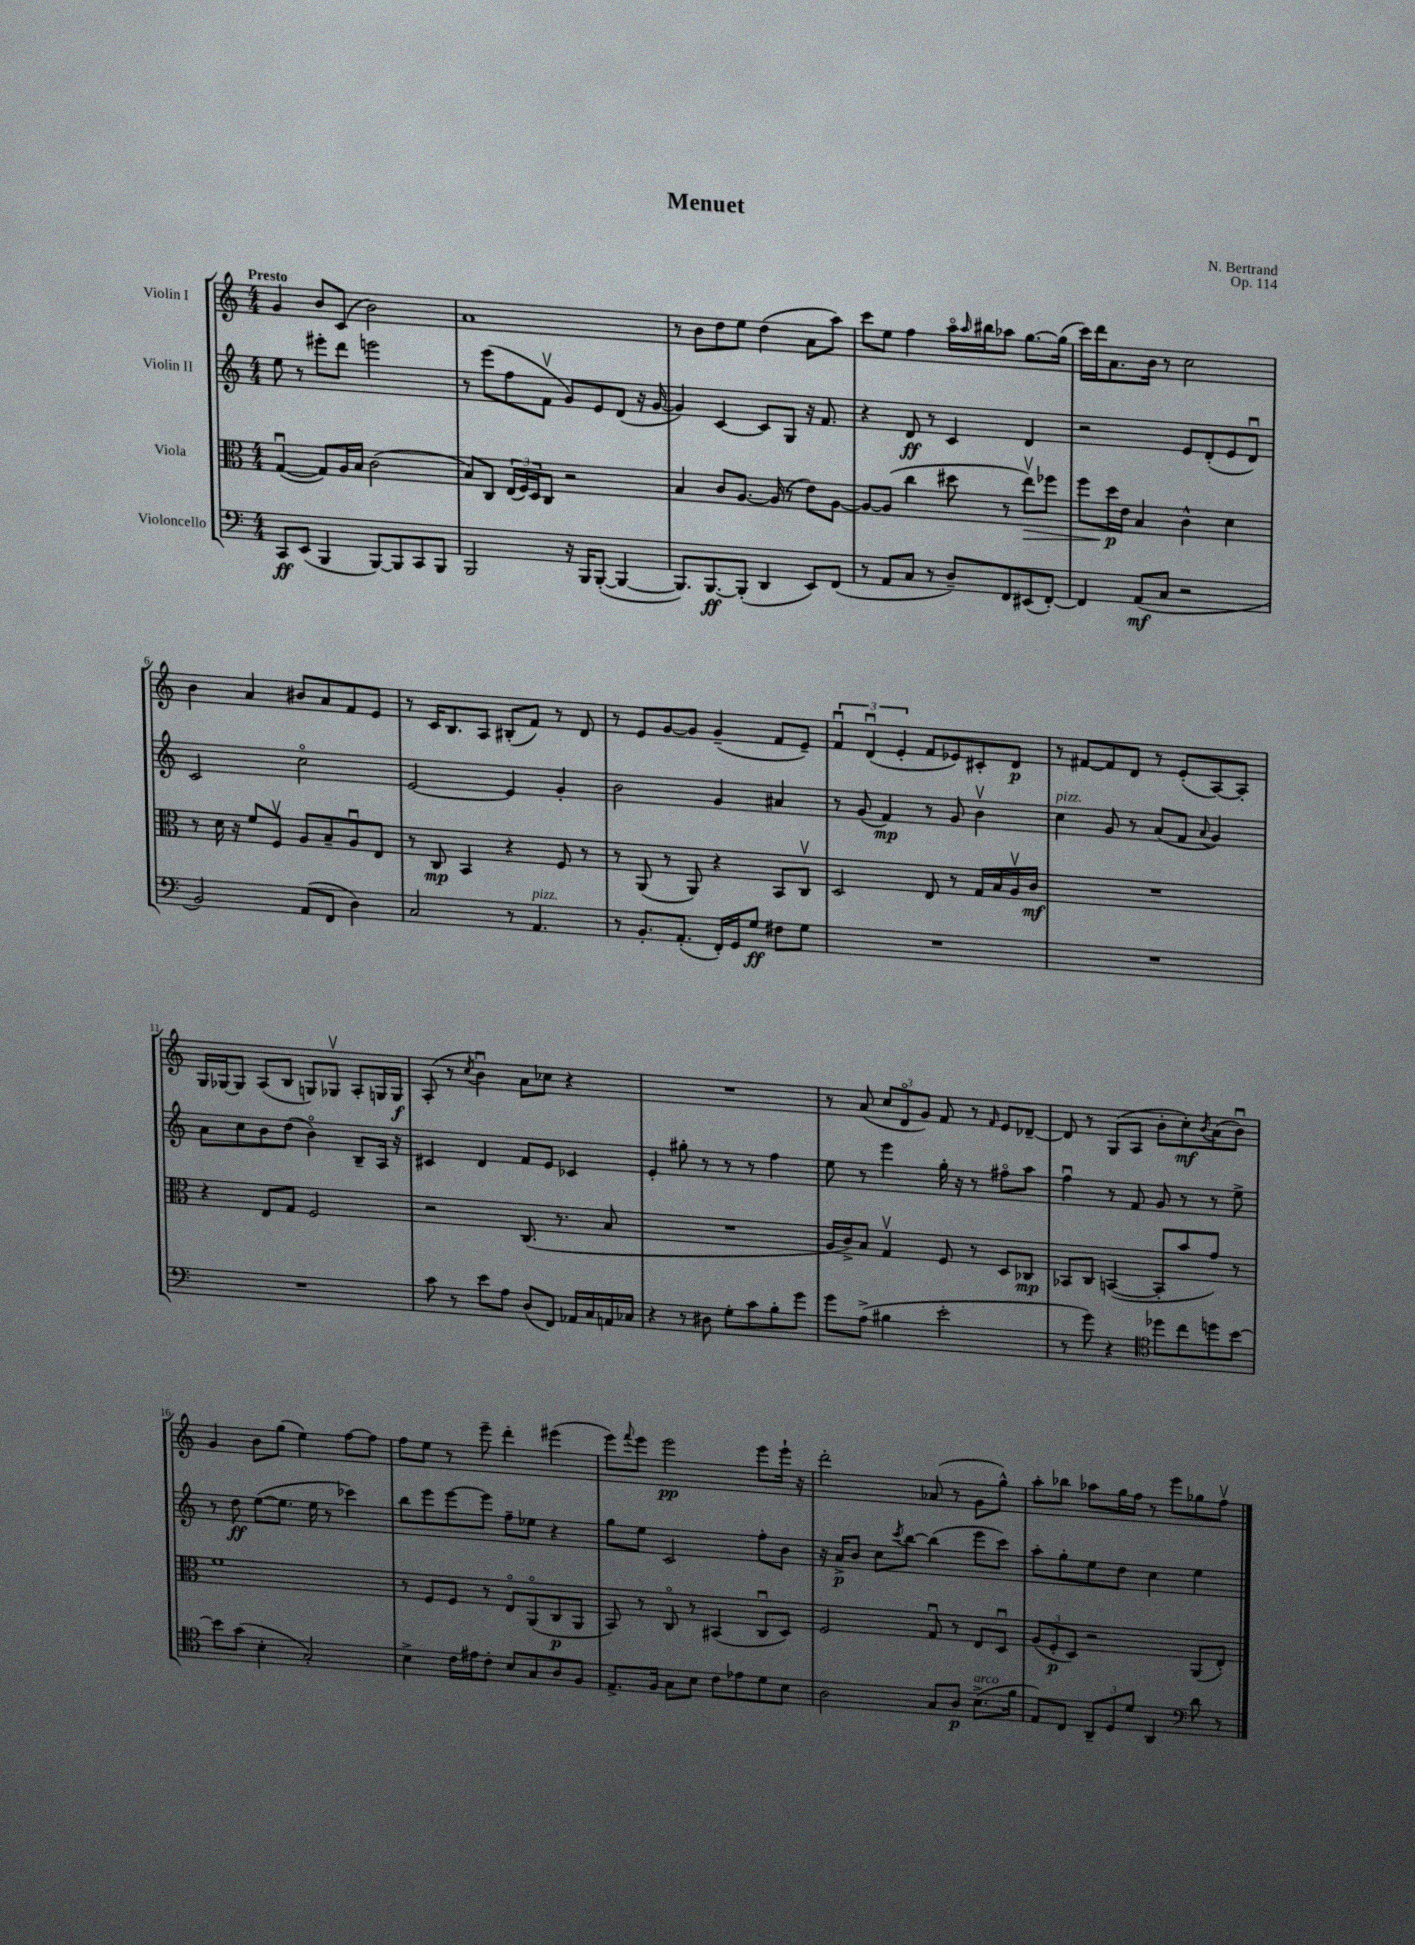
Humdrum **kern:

**kern	**dynam	**kern	**dynam	**kern	**dynam	**kern	**dynam
*part4	*part4	*part3	*part3	*part2	*part2	*part1	*part1
*staff4	*staff4	*staff3	*staff3	*staff2	*staff2	*staff1	*staff1
*I"Violoncello	*	*I"Viola	*	*I"Violin II	*	*I"Violin I	*
*clefF4	*	*clefC3	*	*clefG2	*	*clefG2	*
*k[]	*	*k[]	*	*k[]	*	*k[]	*
*M4/4	*	*M4/4	*	*M4/4	*	*M4/4	*
=1	=1	=1	=1	=1	=1	=1	=1
!	!	!	!	!	!	!LO:TX:a:B:t=Presto	!
8CC/L	ff	([4Gu/	.	8ee\	.	4g/	.
(8EE/J	.	.	.	8r	.	.	.
4BBB/	.	8G/L])	.	8eee#X'\L	.	8b/L	.
.	.	16A/L	.	8ddd\J	.	(8c/J	.
.	.	16B/JJ	.	.	.	.	.
[8BBB/L)	.	(2c\	.	2eeen\	.	2b\)	.
8BBB/]	.	.	.	.	.	.	.
8CC/	.	.	.	.	.	.	.
8BBB/J	.	.	.	.	.	.	.
=2	=2	=2	=2	=2	=2	=2	=2
2BBB/	.	8B/L)	.	8r	.	1a	.
.	.	8C/J	.	(8eee\L	.	.	.
.	.	(24E/LL	.	8ff\	.	.	.
.	.	24F/)	.	.	.	.	.
.	.	24D/J	.	.	.	.	.
.	.	8C/J	.	8fv\J	.	.	.
16r	.	2r	.	8g/L)	.	.	.
16BBB/KL	.	.	.	.	.	.	.
([8BBB'/J	.	.	.	8e/	.	.	.
4BBB/_	.	.	.	(8d/J	.	.	.
.	.	.	.	16r	.	.	.
.	.	.	.	[16g/	.	.	.
=3	=3	=3	=3	=3	=3	=3	=3
8.BBB/L])	.	4B/	.	4g/])	.	8r	.
.	.	.	.	.	.	8b\L	.
[8.BBB/	ff	.	.	.	.	.	.
.	.	8c/L	.	[4c/	.	8dd\	.
(8BBB'/J]	.	[8.A/J	.	.	.	8ee\J	.
4DD/	.	.	.	8c/L]	.	(4dd\	.
.	.	(16A/]	.	.	.	.	.
.	.	8r	.	8G/J	.	.	.
8EE/L)	.	8e\L)	.	16r	.	8a\L	.
.	.	.	.	8.f/	.	.	.
(8FF/J	.	[8A\J	.	.	.	8aa\J)	.
=4	=4	=4	=4	=4	=4	=4	=4
8r	.	8A/L_	.	4r	.	8ccc\L	.
8AA/L	.	(8A/J]	.	.	.	8ee\J	.
8C/J	.	4cc\	.	8d/	ff	4ff\	.
8r	.	.	.	8r	.	.	.
8D~/L)	.	8dd#X\	.	4c/	.	16aa\LL	.
.	.	.	.	.	.	16qqaa/	.
.	.	.	.	.	.	16bb#X\J	.
8FF/	.	8r	.	.	.	8aa-X\J	.
!	!	!	!LO:HP:b	!	!	!	!
(8EE#X/	.	8eev\L)	>	4d/	.	[8.gg\L	.
[8FF'/J)	.	8ff-X\J	.	.	.	.	.
.	.	.	.	.	.	(16gg\Jk]	.
=5	=5	=5	=5	=5	=5	=5	=5
4FF/]	.	8ff\L	.	2r	.	16ccc\LL)	.
.	.	.	.	.	.	16ddd\J	.
.	.	16dd\L	p	.	.	8.a\	.
.	.	16e\JJ	]	.	.	.	.
(8AA/L	mf	4B/	.	.	.	.	.
.	.	.	.	.	.	16b\Jk	.
8C/J	.	.	.	.	.	8r	.
2r	.	4c^^\	.	8e/L	.	2cc\	.
.	.	.	.	(8d'/	.	.	.
.	.	4d\	.	8e/	.	.	.
.	.	.	.	8du/J)	.	.	.
!!LO:LB:g=z
=6	=6	=6	=6	=6	=6	=6	=6
2BB/)	.	8r	.	2c/	.	4b\	.
.	.	16d\	.	.	.	.	.
.	.	16r	.	.	.	.	.
.	.	8f/L	.	.	.	4a/	.
.	.	8Fv/J	.	.	.	.	.
(8AA/L	.	8A/L	.	2cc\	.	8b#X/L	.
8FF/J	.	8B~/	.	.	.	8a/	.
4D\)	.	8Au/	.	.	.	8f/	.
.	.	8E/J	.	.	.	8e/J	.
=7	=7	=7	=7	=7	=7	=7	=7
2C/	.	8r	.	[2e/	.	8r	.
.	.	8C/	mp	.	.	16c/KL	.
.	.	.	.	.	.	8.B/	.
.	.	4BB/	.	.	.	.	.
.	.	.	.	.	.	8A/J	.
8r	.	4r	.	4e/]	.	(8B#X'/L	.
!LO:TX:a:i:t=pizz.	!	!	!	!	!	!	!
4.AA/	.	.	.	.	.	8f/J)	.
.	.	8F/	.	4g'/	.	8r	.
.	.	8r	.	.	.	8d/	.
=8	=8	=8	=8	=8	=8	=8	=8
8r	.	8r	.	2b\	.	8r	.
8.BB'/L	.	(8AA/	.	.	.	8e/L	.
.	.	8r	.	.	.	[8g/	.
(8.AA'/J	.	.	.	.	.	.	.
.	.	8AA/)	.	.	.	8g/J]	.
16FF'/LL)	.	4r	.	4g/	.	(4g~/	.
16GG/J	.	.	.	.	.	.	.
8G/J	ff	.	.	.	.	.	.
8F#X\L	.	8BB/L	.	4a#X/	.	8f/L	.
8G\J	.	8Cv/J	.	.	.	8e~/J)	.
=9	=9	=9	=9	=9	=9	=9	=9
1r	.	2D/	.	8r	.	6fu/	.
.	.	.	.	(8g/	.	.	.
.	.	.	.	.	.	(6du/	.
.	.	.	.	4f/)	mp	.	.
.	.	.	.	.	.	6e'/	.
.	.	8E/	.	8r	.	8f/L	.
.	.	8r	.	8g/	.	8e-X/)	.
.	.	16G/LL	.	4bv\	.	8c#X'/	.
.	.	16B/	.	.	.	.	.
.	.	16Av/	.	.	.	8d/J	p
.	.	16c/JJ	mf	.	.	.	.
=10	=10	=10	=10	=10	=10	=10	=10
!	!	!	!	!LO:TX:a:i:t=pizz.	!	!	!
1r	.	1r	.	4cc\	.	8r	.
.	.	.	.	.	.	[8f#X/L	.
.	.	.	.	8g/	.	8f#/]	.
.	.	.	.	8r	.	8d/J	.
.	.	.	.	(8a/L	.	8r	.
.	.	.	.	8f/J	.	(8e'/L	.
.	.	.	.	8qqa/	.	.	.
.	.	.	.	4g/)	.	[8A/)	.
.	.	.	.	.	.	8A'/J]	.
!!LO:LB:g=z
=11	=11	=11	=11	=11	=11	=11	=11
1r	.	4r	.	8a\L	.	16G/LL	.
.	.	.	.	.	.	[16G-X/J	.
.	.	.	.	8cc\	.	8G-/J]	.
.	.	8E/L	.	8b\	.	(8A/L	.
.	.	8G/J	.	(8dd\J	.	8B/J	.
.	.	2F/	.	4b\)	.	8Gn/L)	.
.	.	.	.	.	.	8G-Xv/J	.
.	.	.	.	8B~/L	.	8A'/L	.
.	.	.	.	16A/Jk	.	16Gn/L	.
.	.	.	.	16r	.	16G/JJ	f
=12	=12	=12	=12	=12	=12	=12	=12
8c\	.	2r	.	4c#X/	.	(8A'/	.
8r	.	.	.	.	.	8r	.
.	.	.	.	.	.	8qcc/	.
8e\L	.	.	.	4d/	.	4bu\)	.
8A\J	.	.	.	.	.	.	.
(8D/L	.	(8.C/	.	8f/L	.	8a\L	.
8FF/J)	.	.	.	8e/J	.	8cc-X\J	.
.	.	8.r	.	.	.	.	.
16AA-X/LL	.	.	.	4c-X/	.	4r	.
16C/	.	.	.	.	.	.	.
16AAn/	.	8B/	.	.	.	.	.
16C-X/JJ	.	.	.	.	.	.	.
=13	=13	=13	=13	=13	=13	=13	=13
4r	.	1r	.	4e'/	.	1r	.
8r	.	.	.	8gg#X'\	.	.	.
8D#X\	.	.	.	8r	.	.	.
8G'\L	.	.	.	8r	.	.	.
8c\	.	.	.	8r	.	.	.
8B'\	.	.	.	4ff\	.	.	.
8g\J	.	.	.	.	.	.	.
=14	=14	=14	=14	=14	=14	=14	=14
8g\L	.	16A/LL	.	8ee\	.	8r	.
.	.	16c^/J)	.	.	.	.	.
(8A^\J	.	8B/J	.	8r	.	(8a/	.
4B#X\	.	4Gv/	.	4eee\	.	12cc/L	.
.	.	.	.	.	.	12d/	.
.	.	.	.	.	.	12g/J)	.
2e'\	.	8F/	.	16gg'\	.	8f/	.
.	.	.	.	16r	.	.	.
.	.	8r	.	8r	.	8r	.
.	.	.	.	.	.	16qqf/	.
.	.	8D/L	.	8ff#X\L	.	8e/L	.
.	.	8C-X/J	mp	8aa\J	.	[8d-X~/J	.
=15	=15	=15	=15	=15	=15	=15	=15
8r	.	8BB-X/L	.	4ffu\	.	8d-/]	.
8g\)	.	8C/J	.	.	.	8r	.
4r	.	([4BBn/	.	8r	.	(8G/L	.
.	.	.	.	8f/	.	8A/J	.
*clefC4	*	*	*	*	*	*	*
8dd-X\L	.	8BB'/L]	.	8g/	.	8b'\L	.
8cc\	.	8b/	.	8r	.	8cc'\)	mf
.	.	.	.	.	.	8qb/	.
8ddn\	.	8g/J)	.	8r	.	(8a\	.
[8b\J	.	8r	.	8ee^\	.	8bu\J)	.
!!LO:LB:g=z
=16	=16	=16	=16	=16	=16	=16	=16
8b\L]	.	1f	.	8r	.	4g/	.
(8g\J	.	.	.	8dd\	ff	.	.
4B'\	.	.	.	([8ee\L	.	8b\L	.
.	.	.	.	8.ee\J]	.	(8gg\J	.
2G'/)	.	.	.	.	.	4ee\)	.
.	.	.	.	16ee\	.	.	.
.	.	.	.	8r	.	.	.
.	.	.	.	4ccc-X\)	.	[8ff\L	.
.	.	.	.	.	.	8ff\J]	.
=17	=17	=17	=17	=17	=17	=17	=17
4B^\	.	8r	.	8bb\L	.	8ff\L	.
.	.	8F/L	.	8eee\	.	8ee\J	.
16c\LL	.	8F/J	.	[8eee\	.	8r	.
16e#X\J	.	.	.	.	.	.	.
8c'\J	.	8r	.	8eee\J]	.	8eee~\	.
8B/L	.	8E/L	.	8ff~\L	.	4ddd'\	.
8G/	.	(8AA/	.	8ee-X\J	.	.	.
8A/	.	8C/	p	4r	.	(4eee#X\	.
8F/J	.	8AA/J	.	.	.	.	.
=18	=18	=18	=18	=18	=18	=18	=18
8.E^/L	.	8BB/)	.	8gg\L	.	8eee\L)	.
.	.	.	.	.	.	8qqfff/	.
.	.	8r	.	8ee\J	.	8eee\J	.
16F/Jk	.	.	.	.	.	.	.
8G\L	.	8C/	.	2c/	.	2eee\	pp
8B\J	.	8r	.	.	.	.	.
8c\L	.	(4BB#X/	.	.	.	.	.
8e-X\	.	.	.	.	.	.	.
8d\	.	8Cu/L	.	8ff'\L	.	8eee\L	.
8B\J	.	8D/J)	.	8b\J	.	16eee`\Jk	.
.	.	.	.	.	.	16r	.
=19	=19	=19	=19	=19	=19	=19	=19
2A\	.	2F/	.	16r	.	2ddd'\	.
.	.	.	.	16a^/KL	p	.	.
.	.	.	.	8b/J	.	.	.
.	.	.	.	8cc\L	.	.	.
.	.	.	.	8qccc/	.	.	.
.	.	.	.	[8bb\J	.	.	.
8G/L	.	8Gu/	.	(4bb\]	.	(8a-X/	.
8A/J	p	8r	.	.	.	8r	.
!LO:TX:a:i:t=arco	!	!	!	!	!	!	!
(8.B^\L	.	8E/L	.	8eee\L	.	8g\L	.
.	.	8Du/J	.	8ccc\J)	.	8gg^^\J)	.
16f\Jk	.	.	.	.	.	.	.
=20	=20	=20	=20	=20	=20	=20	=20
8E/L)	.	(12A/L	.	8aa'\L	.	8aa'\L	.
.	.	12F'/	p	.	.	.	.
8C/J	.	.	.	8gg'\	.	8bb-X\J	.
.	.	12D/J)	.	.	.	.	.
12AA~/L	.	2r	.	8ee\	.	8aa-X\L	.
12D/	.	.	.	.	.	.	.
.	.	.	.	8dd\J	.	16gg\L	.
12d/J	.	.	.	.	.	.	.
.	.	.	.	.	.	16ff\JJ	.
4AA/	.	.	.	4cc\	.	8r	.
.	.	.	.	.	.	8eee\L	.
*clefF4	*	*	*	*	*	*	*
8d\	.	(8AA/L	.	4ee\	.	8gg-X\	.
8r	.	8E'/J)	.	.	.	8ffv\J	.
==	==	==	==	==	==	==	==
*-	*-	*-	*-	*-	*-	*-	*-
